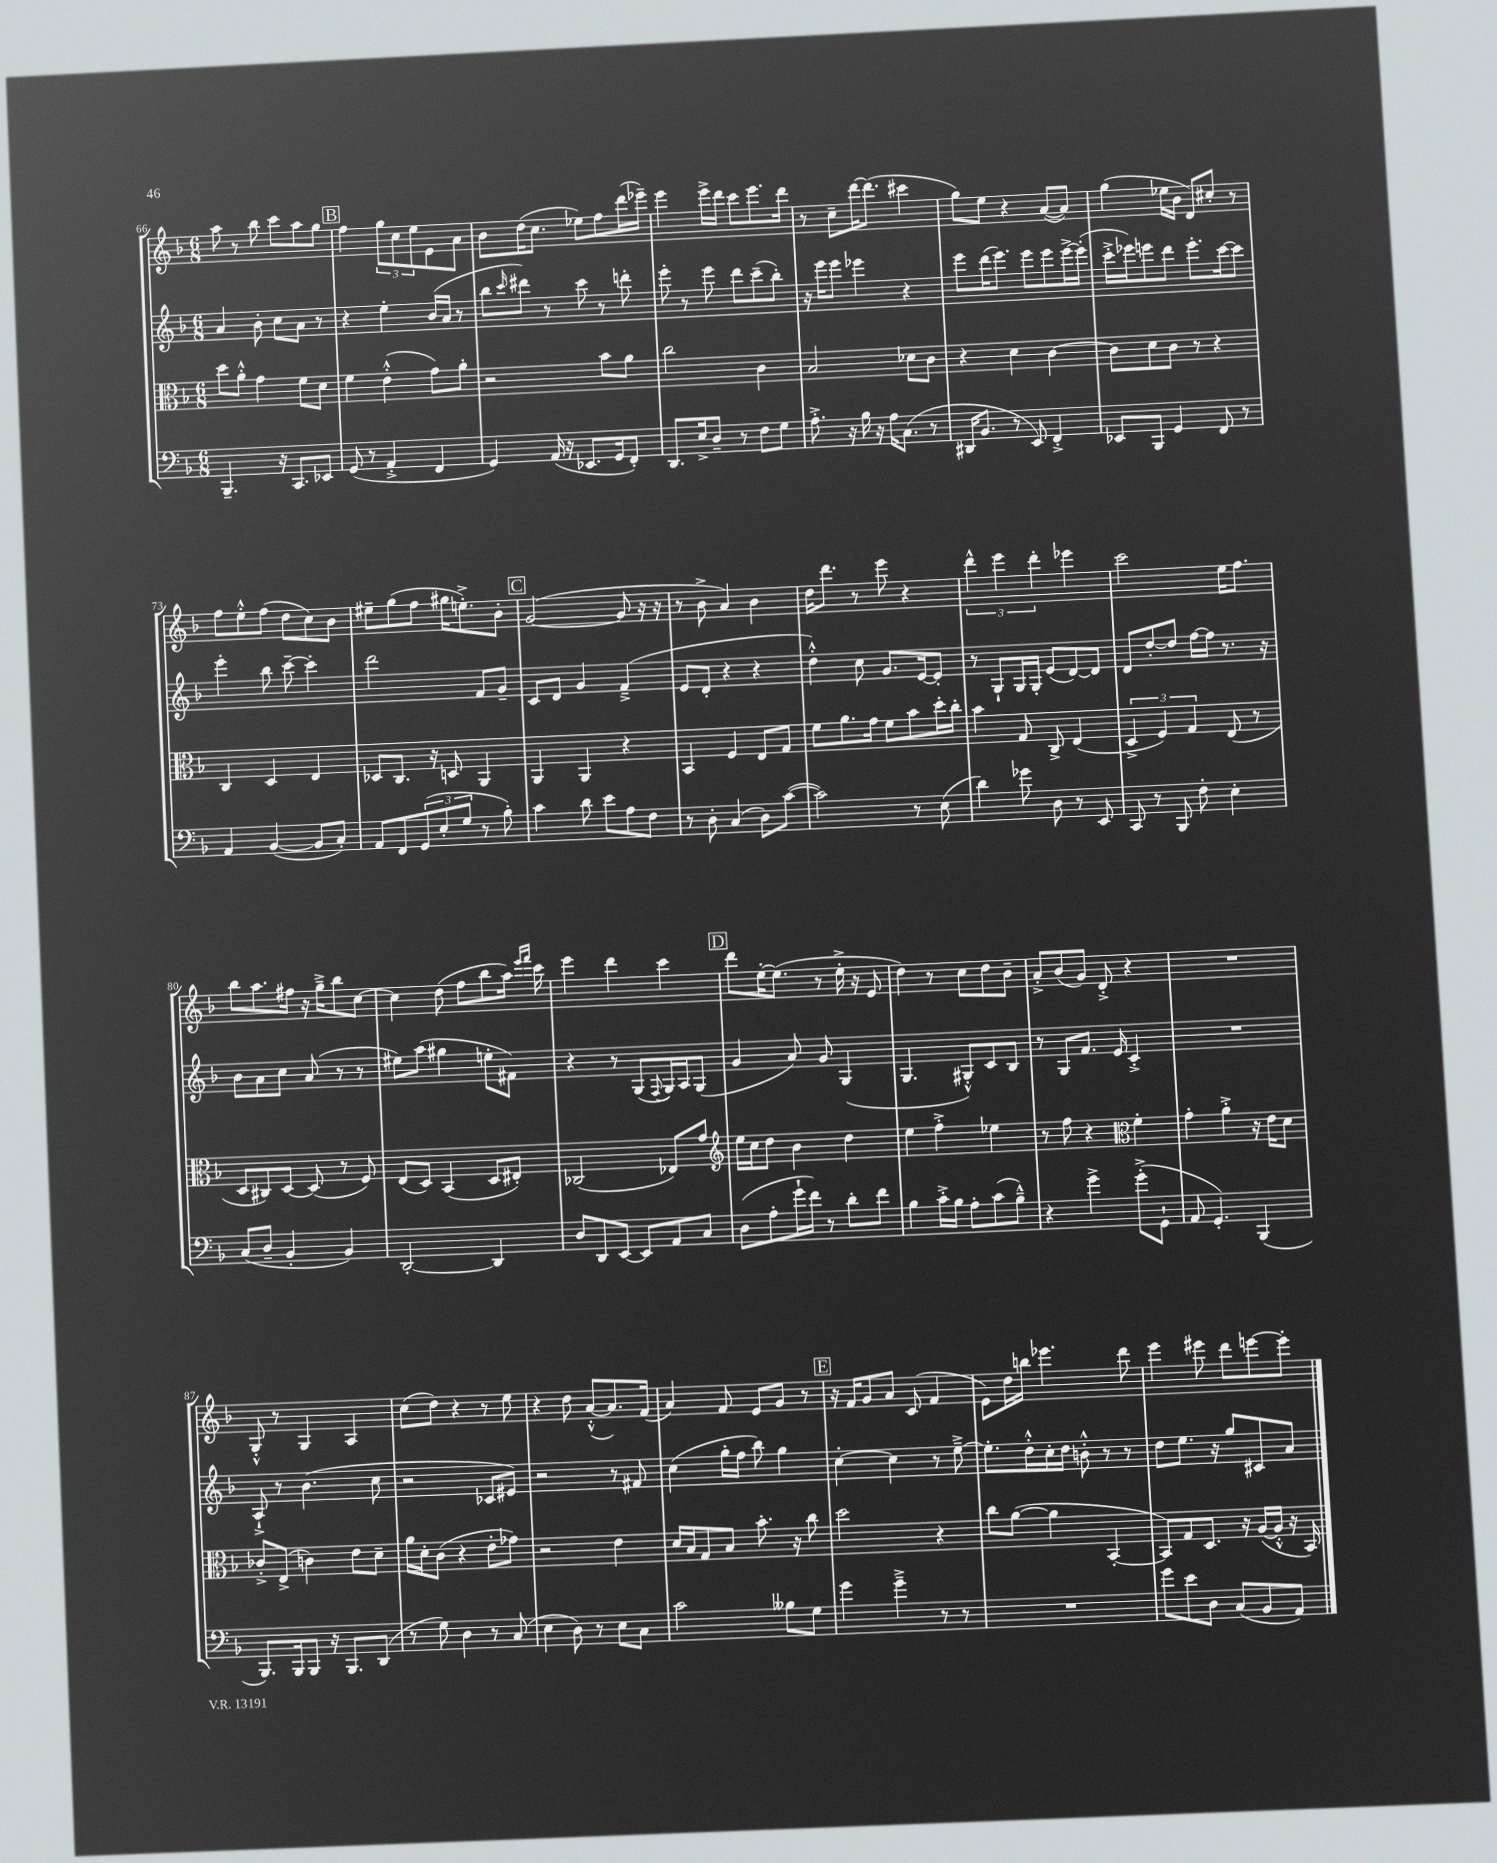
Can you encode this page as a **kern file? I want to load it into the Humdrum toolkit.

**kern	**kern	**kern	**kern
*staff4	*staff3	*staff2	*staff1
*clefF4	*clefC3	*clefG2	*clefG2
*k[b-]	*k[b-]	*k[b-]	*k[b-]
*M6/8	*M6/8	*M6/8	*M6/8
4.BBB-~	8dd	4a	8aa
.	8a'^^	.	8r
.	4g	8b-'	8bb-
16r	.	8cc	8ccc
8.CC	.	.	.
.	8f	8a	8aa
8EE-	8d	8r	8gg
=	=	=	=
(8GG	4f	4r	4ff
8r	.	.	.
4AA'^	(4e'^^	4ee'	12gg
.	.	.	12cc
.	.	.	12ee
4FF	8g)	(16b-	8e
.	.	16a	.
.	8a'	8r	8a
=	=	=	=
4GG)	2r	8bb-	8b-
.	.	16qqccc	.
.	.	8ddd#)	(16dd
.	.	.	8.cc
(16AA	.	8r	.
16r	.	.	.
8.EE-	.	8ccc	8ee-)
.	8b-	8r	8ff
16GG	.	.	.
8FF')	8a	8ddd'	(16ddd
.	.	.	16eee-~)
=	=	=	=
8.DD	2cc	8eee'	4eee
.	.	8r	.
16E^	.	.	.
8D~	.	8eee	16eee^
.	.	.	16ddd
8r	.	8ddd	8ccc
8F	4c	(8ccc~	8.eee
8G	.	8bb-')	.
.	.	.	16ddd
=	=	=	=
8.A'^	2B-	16r	8r
.	.	16eee	.
.	.	8eee	8cc~
16r	.	.	.
16B-	.	4eee-	[16ddd
16r	.	.	(8.ddd]
16A	.	.	.
(8.C	.	.	.
.	8d-	4r	4ccc#
8r	8c	.	.
=	=	=	=
16DD#	4r	8eee	8gg)
8.BB-	.	.	.
.	.	(16ddd	8ee
.	.	8.eee)	.
8r	4d	.	4r
8EE)	.	8eee	.
4FF'^	[4c	8eee	([8a
.	.	[16eee^	8a])
.	.	(16eee']	.
=	=	=	=
8EE-	8c]	16ccc'^	(4gg
.	.	16eee-)	.
8BBB-	8d	8eee	.
4GG	8c	8ddd	16ee-
.	.	.	16b-
.	8r	8.eee'	8d)
8FF	4r	.	8cc#'
.	.	[16ccc	.
8r	.	8ccc]	8r
=	=	=	=
4AA	4C	4eee'	8ff
.	.	.	8ee'^^
([4BB-	4D	8bb-	(8ff
.	.	[8ccc~	8dd
8BB-]	4E	4ccc']	8cc)
8C')	.	.	8b-
=	=	=	=
8AA	8D-	2ddd	8ee#~
8FF	8.C	.	(8gg
(12GG	.	.	8ff
.	16r	.	.
12E'	.	.	.
.	8D	.	16gg#
12G	.	.	.
.	.	.	8.ee'^)
8r	4AA	8f	.
8B-')	.	8g~	8b-'
=	=	=	=
4c	4AA	8c	([2g
.	.	8d	.
8d	4AA	4g	.
8e	.	.	.
8A	4r	(4f~^	8g]
8F	.	.	16r
.	.	.	16r
=	=	=	=
8r	4BB-	8e	8r
8D'	.	8d'	8b-^
(4C	4F	4r	4a)
8D)	8E	4r	4b-
([8c	8G	.	.
=	=	=	=
2c])	8f	4dd'^^)	16dd
.	.	.	8.ddd
.	8.a	.	.
.	.	8cc	8r
.	16g	.	.
.	8f	8.g	8eee
8r	8b-	.	4r
.	.	[16e	.
(8E	16dd'	8e']	.
.	16cc'	.	.
=	=	=	=
4d)	4b-	8r	6ddd^^
.	.	8G`	.
.	.	.	6eee
8g-	8G	16G	.
.	.	16G'	.
.	.	.	6ddd'
8D	8C^	(8e	.
8r	(4E	[8d)	4eee-
8EE	.	8d]	.
=	=	=	=
8CC	6D^	8d	2ccc
8r	.	[8dd'	.
.	6F)	.	.
8BBB-	.	8dd]	.
.	6G	.	.
8F'	.	[16ff	.
.	.	16ff]	.
4E'	(8E	8.r	16ee
.	.	.	8.ff
.	8r	.	.
.	.	16r	.
=	=	=	=
(8C	8D	8b-	8bb-
8D~	8C#)	8a	8.aa
4BB-'	[8D	8cc	.
.	.	.	16ff#
.	(8D]	(8a	16r
.	.	.	16gg~^
4BB-)	8r	8r	8bb-
.	8F)	8r	[8cc
=	=	=	=
[2DD'	(8E	8ee#)	4cc]
.	8D)	(8aa	.
.	(4BB-	4gg#	(8dd
.	.	.	8ff
4DD]	8D	8ee'	8bb-
.	8E#')	8f#)	16aa)
.	.	.	16qqeee
.	.	.	16qqfff
.	.	.	16ccc
=	=	=	=
8D	(2C-	4r	4eee
8DD	.	.	.
[8EE	.	8r	4ddd
8EE]	.	(8G	.
.	.	8qqF	.
8AA	8E-)	16G)	4ccc
.	.	16A	.
8C	8g	(8G	.
=	=	=	=
*	*clefG2	*	*
(8D	16ee	4g	8ddd
.	16cc	.	.
8A'	8dd	.	[16ee'
.	.	.	(8.ee]
16g`	4b-	8a)	.
16f)	.	.	.
8r	.	8g	8r
8d'	4dd	(4G	16ee'^
.	.	.	16r
8f	.	.	8e
=	=	=	=
4B-	4ee	4.G	4dd)
16c'^	4ff'^	.	8r
16B-	.	.	.
8A'	.	8G#'^^)	8cc
(8c	4ee-	8c	8dd
8B-~^^)	.	8B-	8b-~
=	=	=	=
4r	8r	8r	8a'^
.	8ff	8G	(8b-
4g^	4r	8.f	8g)
.	.	.	8d'^
.	.	16e	.
*	*clefC3	*	*
(8g'^	4f'	4c'^	4r
8GG`	.	.	.
=	=	=	=
8AA	4g'	2.r	2.r
4.GG')	.	.	.
.	4a'^	.	.
(4BBB-	16r	.	.
.	16e	.	.
.	8d	.	.
=	=	=	=
8.BBB-)	8c-'^	8A`^	8G'^^
.	(8E^	8r	8r
16BBB-	.	.	.
8BBB-	4c)	(4.b-	4G
16r	.	.	.
8.BBB-	.	.	.
.	8e	.	4A
(8DD	8d~	8cc	.
=	=	=	=
8r	16a	2r	(8cc
.	16d'	.	.
8G)	(8c	.	8dd)
4D	4r	.	4r
8r	8e'	8c-	8r
(8C	8g-)	8e#)	8ee
=	=	=	=
4E	2r	2r	4r
8D)	.	.	8dd
8r	.	.	([8a'^^
8E	4e	8r	8.a])
8C	.	8f#	.
.	.	.	(16f
=	=	=	=
2c	16d	(4cc	4a)
.	16B-	.	.
.	8G	.	.
.	8B-	16gg'	8f
.	.	16ff	.
.	8.b-'	8bb-)	8e
8B--	.	4gg	8g
.	16r	.	.
8G	8cc	.	8r
=	=	=	=
4g	2dd	[4cc'	16r
.	.	.	16f
.	.	.	8g
4g~^	.	4cc]	8a
.	.	.	(8c
8r	4r	8r	4f
8r	.	[8ee~^	.
=	=	=	=
2.r	8cc	8.ee']	8e)
.	([8a	.	16dd
.	.	16dd'^^	16bb
.	4a]	16cc'	4.eee-
.	.	16dd	.
.	.	8b'^^	.
.	[4BB-'	8r	.
.	.	8r	8ddd
=	=	=	=
8g	8BB-])	8dd	4eee
8e	8G	8.ee	.
8D	8.D	.	8eee#
.	.	16r	.
(8C	.	8gg	8ddd
.	16r	.	.
8BB-	([16A	8c#	[8eee
.	16A'^^]	.	.
8AA)	16r	8a	8eee']
.	16BB-)	.	.
==	==	==	==
*-	*-	*-	*-
